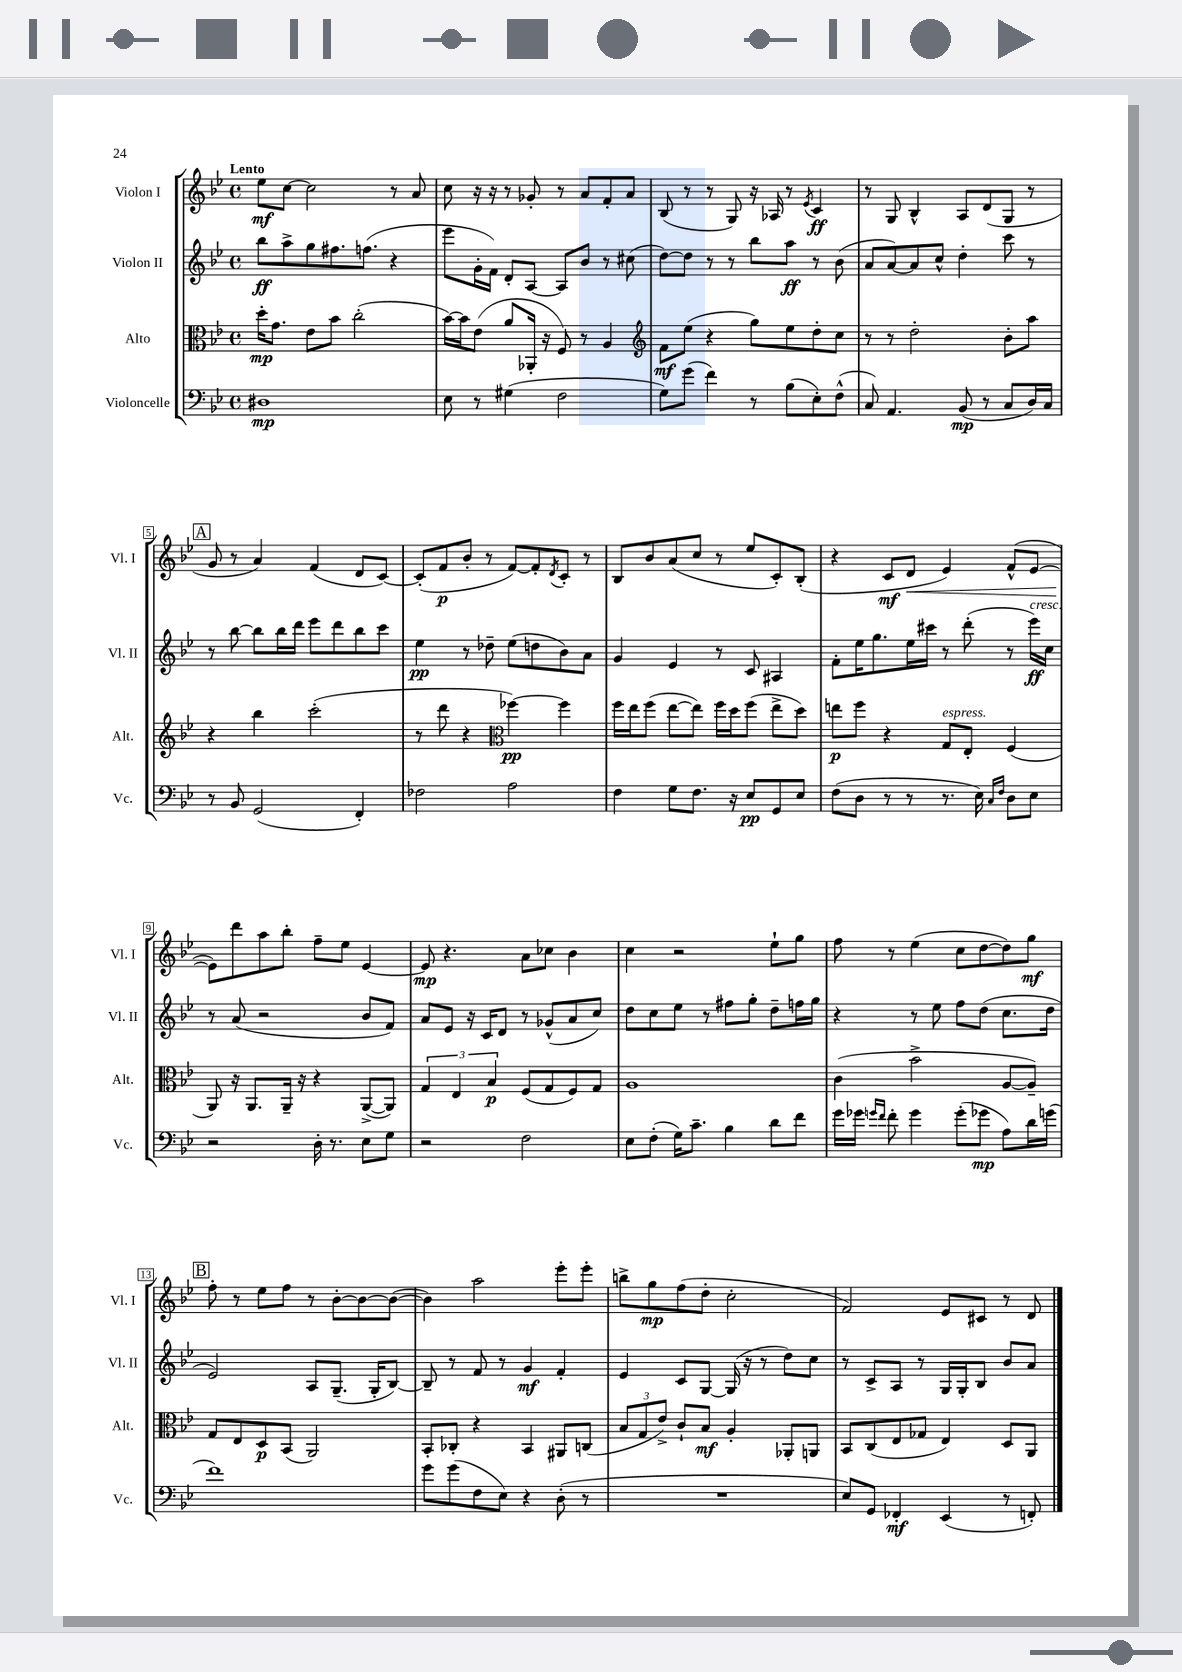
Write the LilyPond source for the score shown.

<<
\new StaffGroup <<
\new Staff = "s0" \with { instrumentName = "Violon I" shortInstrumentName = "Vl. I" } {
    \clef treble \key bes \major \defaultTimeSignature \time 4/4 \tempo "Lento"
    ees''8\mf c''8~ c''2 r8 a'8 |
    c''8 r16 r16 r8 ges'8-. r8 a'8 f'8-. a'8 |
    bes8( r8 r8 g8) r16 aes16 r8 \acciaccatura { ees'8 } c'4\ff |
    r8 g8 bes4-^ a8 d'8( g8 r8 |
    \mark \markup { \box "A" } g'8 r8 a'4) f'4( d'8 c'8~) |
    c'8-.( f'8\p bes'8-. r8 f'8~) f'8-. \acciaccatura { d'8 } c'8-. r8 |
    bes8 bes'8 a'8( c''8 r8 ees''8 c'8-.) bes8-.( |
    r4 c'8\mf d'8\< ees'4) f'8-^( ees'8~ |
    ees'8\!) d'''8 a''8 bes''8-. f''8-- ees''8 ees'4~ |
    ees'8\mp r4. a'8 ces''8 bes'4 |
    c''4 r2 ees''8-! g''8 |
    f''8 r8 ees''4( c''8 d''8~ d''8) g''8\mf |
    \mark \markup { \box "B" } f''8-. r8 ees''8 f''8 r8 bes'8~-. bes'8~ bes'8~( |
    bes'4) a''2 ees'''8-. ees'''8-. |
    b''8-> g''8\mp f''8( d''8-. c''2-. |
    f'2) ees'8 cis'8 r8 d'8 \bar "|." |
}
\new Staff = "s1" \with { instrumentName = "Violon II" shortInstrumentName = "Vl. II" } {
    \clef treble \key bes \major \defaultTimeSignature \time 4/4
    bes''8\ff a''8-> g''8 fis''8. f''8.( r4 |
    ees'''8 g'16-. f'16) d'8-. a8~ a8 bes'8 r8 cis''8( |
    d''8~) d''8 r8 r8 bes''8 a''8\ff r8 bes'8( |
    a'8 a'8~) a'8 c''8-^ d''4-. c'''8 r8 |
    \mark \markup { \box "A" } r8 bes''8~ bes''8 bes''16 d'''16 ees'''8 d'''8 bes''8 c'''8 |
    ees''4\pp r8 des''8-- ees''8( d''8 bes'8) a'8 |
    g'4 ees'4 r8 c'8 ais4 |
    f'8-. ees''16 g''8. ees''16 cis'''16 r8 d'''8-.( r8 ees'''16\ff^\markup { \italic "cresc." }) c''16 |
    r8 a'8( r2 bes'8 f'8) |
    a'8 ees'8 r16 c'16 d'8 r8 ges'8-^( a'8 c''8) |
    d''8 c''8 ees''8 r8 fis''8 g''8-. d''8-- f''16 g''16 |
    r4 r8 ees''8 f''8 d''8( c''8. d''16 |
    \mark \markup { \box "B" } ees'2) a8 g8.--( g16-. bes8~) |
    bes8-- r8 f'8 r8 g'4\mf f'4-. |
    ees'4 c'8 g8~ g16( r16 r8 d''8) c''8 |
    r8 c'8-> a8 r8 g16 g16-. bes8 bes'8 a'8 \bar "|." |
}
\new Staff = "s2" \with { instrumentName = "Alto" shortInstrumentName = "Alt." } {
    \clef alto \key bes \major \defaultTimeSignature \time 4/4
    d''16-.\mp g'8. ees'8 bes'8 c''2-.( |
    bes'16~) bes'16 ees'8( a'8 aes,16-. r16 f8) r8 a4 |
    \clef treble f'8\mf ees''8( r4 g''8) ees''8 d''8-. c''8 |
    r8 r8 d''2-. bes'8-. a''8 |
    \mark \markup { \box "A" } r4 bes''4 c'''2-.( |
    r8 d'''8 r4 \clef alto fes''4~\pp) fes''4 |
    f''16 ees''16 f''8( ees''8~ ees''8) f''16 d''16 f''8( ees''8-> d''8) |
    e''8\p f''8 r4 g8^\markup { \italic "espress." } ees8-. f4( |
    a,8) r16 a,8. a,16-- r16 r4 a,8~->( a,8) |
    \tuplet 3/2 { g4 ees4 bes4\p } f8( g8 f8) g8 |
    a1 |
    c'4( bes'2-> a8~ a8--) |
    \mark \markup { \box "B" } g8 ees8 d8\p bes,8( a,2) |
    bes,8-. ces8-. r4 bes,4 ais,8 c8( |
    \tuplet 3/2 { bes8 g8 ees'8->) } c'8-! bes8\mf a4-. aes,8-. a,8 |
    bes,8 c8( ees8 ges8 ees4) d8 a,8 \bar "|." |
}
\new Staff = "s3" \with { instrumentName = "Violoncelle" shortInstrumentName = "Vc." } {
    \clef bass \key bes \major \defaultTimeSignature \time 4/4
    dis1\mp |
    ees8 r8 gis4( f2 |
    g8) g'8( f'4) r8 bes8( ees8-.) f8-^( |
    c8) a,4. bes,8\mp( r8 c8 d16) c16 |
    \mark \markup { \box "A" } r8 bes,8 g,2( f,4-.) |
    fes2 a2 |
    f4 g8 f8. r16 ees8\pp g,8 ees8 |
    f8( d8 r8 r8 r8. ees16) \grace { c16 f16 } d8 ees8 |
    r2 d16-. r8. ees8 g8 |
    r2 f2 |
    ees8 f8-.( g16) c'8.-- bes4 d'8 f'8 |
    g'16 ges'16 \grace { g'16 f'16 } f'8-. g'4 g'8-.( ges'8\mp a8) d'16 g'16( |
    \mark \markup { \box "B" } f'1) |
    g'8 g'8( f8 ees8) r4 d8-.( r8 |
    R1 |
    ees8) g,8 fes,4-.\mf ees,4( r8 f,8-.) \bar "|." |
}
>>
>>
\layout { \context { \Score \override BarNumber.stencil = #(make-stencil-boxer 0.1 0.3 ly:text-interface::print) } }
